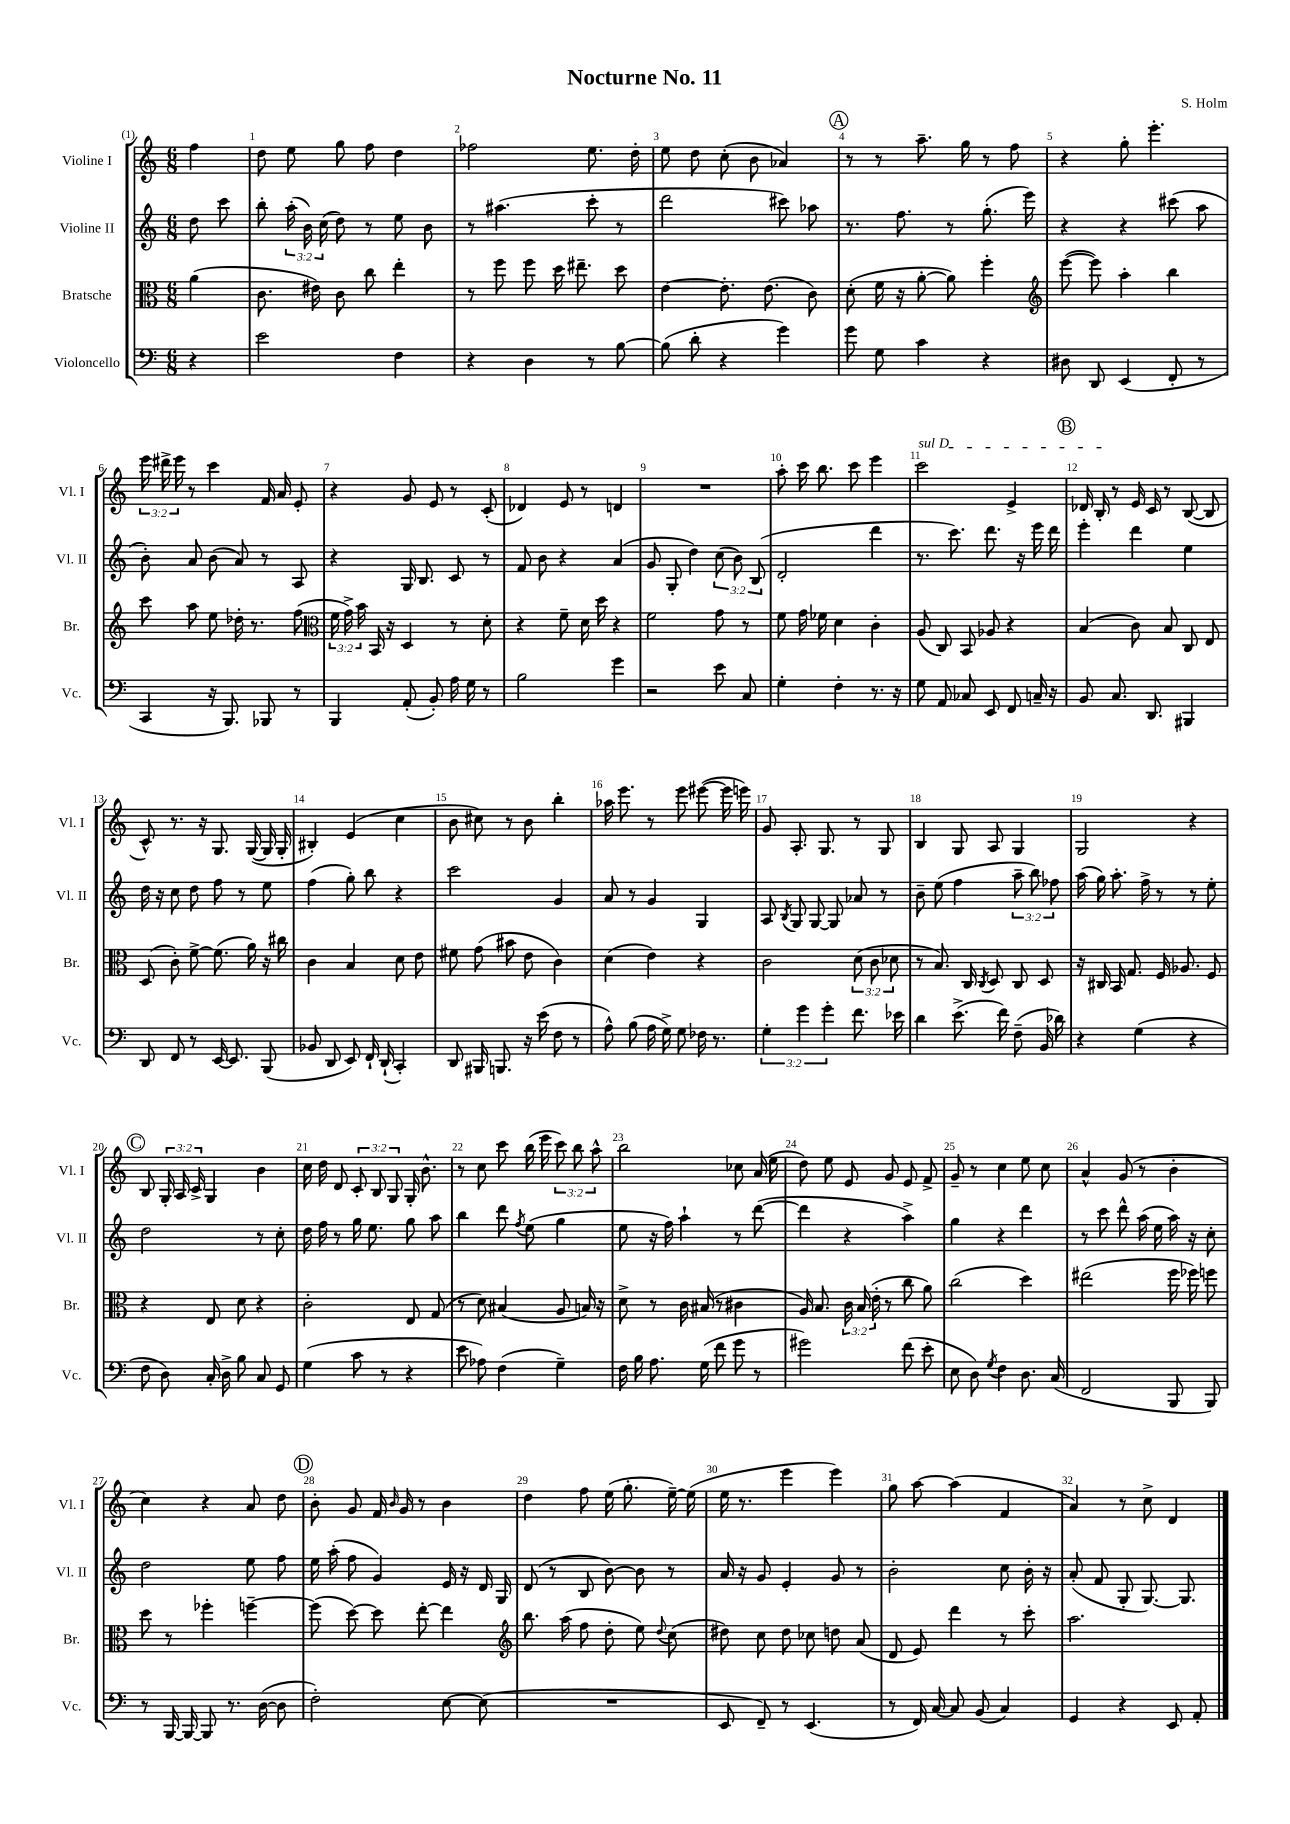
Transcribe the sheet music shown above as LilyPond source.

\header { title = "Nocturne No. 11" composer = "S. Holm" }
<<
\new StaffGroup <<
\new Staff = "s0" \with { instrumentName = "Violine I" shortInstrumentName = "Vl. I" } {
    \clef treble \key c \major \numericTimeSignature \time 6/8 \override Staff.TupletNumber.text = #tuplet-number::calc-fraction-text \partial 4
    \autoBeamOff f''4 |
    d''8 e''8 g''8 f''8 d''4 |
    fes''2 e''8. d''16-. |
    e''8 d''8 c''8-.( b'8 aes'4) |
    \mark \markup { \circle "A" } r8 r8 a''8.-- g''16 r8 f''8 |
    r4 g''8-. e'''4.-. |
    \tuplet 3/2 { e'''16 dis'''16-> e'''16 } r8 c'''4 f'16 a'16 e'8-. |
    r4 g'8 e'8 r8 c'8-.( |
    des'4) e'8 r8 d'4 |
    R2. |
    a''8-. c'''16 b''8. c'''8 e'''4 |
    \once \override TextSpanner.bound-details.left.text = \markup { \italic "sul D" } c'''2\startTextSpan e'4-> |
    \mark \markup { \circle "B" } des'16 b16-.\stopTextSpan r8 e'16 c'16 r8 b8~( b8 |
    c'8-^) r8. r16 g8. g16~( g16 g16-. |
    bis4-.) e'4( c''4 |
    b'8 cis''8) r8 b'8 b''4-. |
    aes''16 e'''8. r8 e'''8 eis'''8~( eis'''16 e'''16) |
    g'8 a8.-. g8. r8 g8 |
    b4 g8 a8 g4 |
    g2 r4 |
    \mark \markup { \circle "C" } b8 \tuplet 3/2 { g16-. a16 c'16-> } g4 b'4 |
    c''16 d''16 d'8 \tuplet 3/2 { c'8-. b8 g8 } g16-. b'8.-^ |
    r8 c''8 c'''8 b''16( e'''16 \tuplet 3/2 { c'''8) b''8 a''8-^ } |
    b''2 ces''8 a'16( e''16 |
    d''8) e''8 e'8 g'8 e'8 f'8-> |
    g'8-- r8 c''4 e''8 c''8 |
    a'4-^ g'8( r8 b'4-. |
    c''4) r4 a'8 d''8 |
    \mark \markup { \circle "D" } b'8-. g'8 f'16 \grace { b'16 } g'16 r8 b'4 |
    d''4 f''8 e''16( g''8.-. e''16~--) e''16( |
    e''16 r8. e'''4 e'''4) |
    g''8 a''8~ a''4( f'4 |
    a'4) r8 c''8-> d'4 \bar "|." |
}
\new Staff = "s1" \with { instrumentName = "Violine II" shortInstrumentName = "Vl. II" } {
    \clef treble \key c \major \numericTimeSignature \time 6/8 \override Staff.TupletNumber.text = #tuplet-number::calc-fraction-text \partial 4
    \autoBeamOff d''8 c'''8 |
    b''8-. \tuplet 3/2 { a''16-.( b'16) c''16( } d''8) r8 e''8 b'8 |
    r8 ais''4.( c'''8-. r8 |
    d'''2 cis'''8) aes''8 |
    \mark \markup { \circle "A" } r8. f''8. r8 g''8.-.( e'''16) |
    r4 r4 cis'''8( a''8 |
    b'8-.) a'8 b'8( a'8) r8 a8 |
    r4 g16 b8. c'8 r8 |
    f'8 b'8 r4 a'4( |
    g'8 g8-. d''4) \tuplet 3/2 { c''8( b'8) b8( } |
    d'2-. d'''4 |
    r8. c'''8.) d'''8. r16 e'''16 d'''16 |
    \mark \markup { \circle "B" } e'''4-. d'''4 e''4 |
    d''16 r16 c''8 d''8 f''8 r8 e''8 |
    f''4( g''8-.) b''8 r4 |
    c'''2 g'4 |
    a'8 r8 g'4 g4 |
    a8 \acciaccatura { b8 } g8 g8~ g8 aes'8 r8 |
    b'8-- e''8( f''4 \tuplet 3/2 { a''8-- b''8) fes''8 } |
    a''16( g''16) a''8.-. f''16-> r8 r8 e''8-. |
    \mark \markup { \circle "C" } d''2 r8 c''8-. |
    d''16 f''16 r8 g''16 e''8. g''8 a''8 |
    b''4 d'''8 \acciaccatura { f''8 } e''8( g''4 |
    e''8 r16 f''16) a''4-! r8 d'''8~( |
    d'''4 r4 a''4->) |
    g''4 r4 d'''4 |
    r8 c'''8 d'''8-^ a''16( e''16 a''16) r16 c''8-. |
    d''2 e''8 f''8 |
    \mark \markup { \circle "D" } e''16 a''16-.( f''8 g'4) e'16 r16 d'16 g16 |
    d'8( r8 b8 b'8~) b'8 r8 |
    a'16 r16 g'8 e'4-. g'8 r8 |
    b'2-. c''8 b'16-. r16 |
    a'8-.( f'8 g8-. g8.~) g8. \bar "|." |
}
\new Staff = "s2" \with { instrumentName = "Bratsche" shortInstrumentName = "Br." } {
    \clef alto \key c \major \numericTimeSignature \time 6/8 \override Staff.TupletNumber.text = #tuplet-number::calc-fraction-text \partial 4
    \autoBeamOff a'4( |
    c'8. eis'16) c'8 c''8 e''4-. |
    r8 f''8 f''8 d''16 eis''8.-- d''8 |
    e'4~ e'8.-. e'8.( c'8) |
    \mark \markup { \circle "A" } d'8-.( f'16 r16 a'8~-. a'8) f''4-. |
    \clef treble e'''8~( e'''8) a''4-. b''4 |
    c'''8 a''8 e''8 des''16-. r8. f''8( |
    \clef alto \tuplet 3/2 { f'16 g'16->) b'16 } b,16 r16 d4 r8 d'8-. |
    r4 f'8-- d'16 d''16 r4 |
    f'2 g'8 r8 |
    f'8 g'16 fes'16 d'4 c'4-. |
    a8( c8) b,8 aes8 r4 |
    \mark \markup { \circle "B" } b4( c'8) b8 c8 e8 |
    d8( c'8-.) f'8~-> f'8.( a'16) r16 cis''16 |
    c'4 b4 d'8 e'8 |
    fis'8 g'8( bis'8 e'8 c'4) |
    d'4( e'4) r4 |
    c'2 \tuplet 3/2 { d'8( c'8 des'8 } |
    r8 b8.) c16 \acciaccatura { c8 } d8 c8 d8 |
    r16 cis16 b,16 g8. f16 aes8. f8 |
    \mark \markup { \circle "C" } r4 e8 d'8 r4 |
    c'2-. e8 g8( |
    r8 d'8) bis4( a8 b16) r16 |
    d'8-> r8 c'16 bis16( r8 cis'4 |
    a16) b8. \tuplet 3/2 { c'16 b16( e'16-. } r8 c''8 a'8) |
    c''2( d''4) |
    eis''2( f''16 fes''16) f''8 |
    d''8 r8 fes''4-. f''4~-- |
    \mark \markup { \circle "D" } f''8( d''8~) d''8 e''8~-. e''4 |
    \clef treble b''8. a''16( f''8 d''8-. e''8) \appoggiatura { d''8 } c''8( |
    dis''8) c''8 dis''8 ces''8 d''8 a'8( |
    d'8 e'8) d'''4 r8 c'''8-. |
    a''2. \bar "|." |
}
\new Staff = "s3" \with { instrumentName = "Violoncello" shortInstrumentName = "Vc." } {
    \clef bass \key c \major \numericTimeSignature \time 6/8 \override Staff.TupletNumber.text = #tuplet-number::calc-fraction-text \partial 4
    \autoBeamOff r4 |
    e'2 f4 |
    r4 d4 r8 b8~ |
    b8( d'8-. r4 g'4) |
    \mark \markup { \circle "A" } g'8 g8 c'4 r4 |
    dis8 d,8 e,4( f,8-. r8 |
    c,4 r16 b,,8.) bes,,8 r8 |
    b,,4 a,8-.( b,8-.) a16 g16 r8 |
    b2 g'4 |
    r2 e'8 c8 |
    g4-. f4-. r8. r16 |
    g8 a,8 ces8 e,8 f,8 c16-- r16 |
    \mark \markup { \circle "B" } b,8 c8. d,8. bis,,4 |
    d,8 f,8 r8 e,16~ e,8. b,,8( |
    bes,8 d,8 e,8) f,16-! d,16-!( c,4-.) |
    d,8 bis,,16 b,,8. r16 e'16( f8 r8 |
    a8-^) b8( a16 g16->) g8 fes16 r8. |
    \tuplet 3/2 { g4-. g'4 g'4-. } f'8. ees'16 |
    d'4 e'8.->( f'16) f8--( b,16 des'16) |
    r4 g4( r4 |
    \mark \markup { \circle "C" } f8 d8) c16-. d16-> b8 c8 g,8 |
    g4( c'8 r8 r4 |
    e'8 aes8) f4( g4--) |
    f16 b16 a8. g16( f'8 g'8 r8 |
    gis'2) f'8( e'8-. |
    e8 d8) \acciaccatura { g8 } f4 d8. c16( |
    f,2 b,,8 b,,8) |
    r8 b,,16~ b,,16~ b,,8 r8. d16~( d8 |
    \mark \markup { \circle "D" } f2-.) e8~ e8( |
    R2. |
    e,8 f,8--) r8 e,4.( |
    r8 f,16) c16~ c8 b,8( c4) |
    g,4 r4 e,8 a,8-. \bar "|." |
}
>>
>>
\layout { \context { \Score \override BarNumber.break-visibility = ##(#f #t #t) barNumberVisibility = #all-bar-numbers-visible } }
